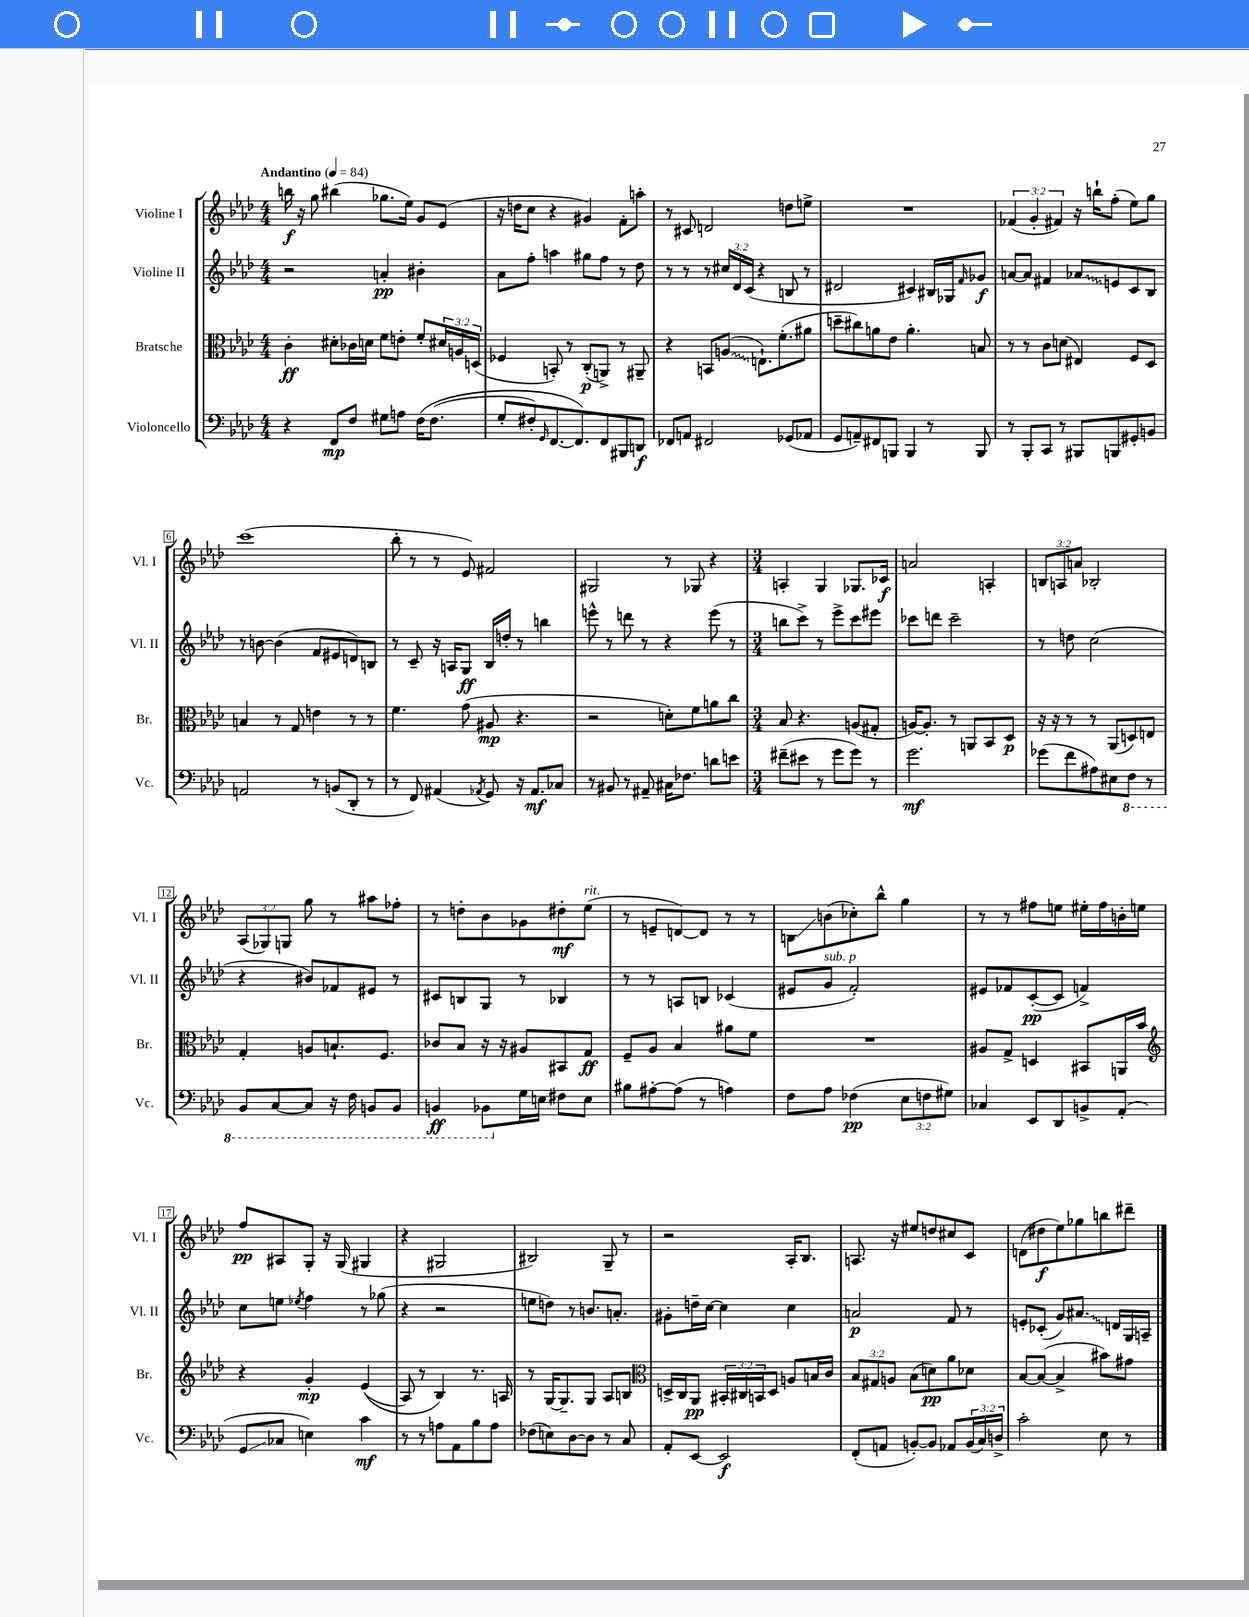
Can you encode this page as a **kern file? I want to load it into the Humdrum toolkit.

**kern	**kern	**kern	**kern
*staff4	*staff3	*staff2	*staff1
*clefF4	*clefC3	*clefG2	*clefG2
*k[b-e-a-d-]	*k[b-e-a-d-]	*k[b-e-a-d-]	*k[b-e-a-d-]
*M4/4	*M4/4	*M4/4	*M4/4
*MM84	*MM84	*MM84	*MM84
4r	4c'	2r	16bb
.	.	.	16r
.	.	.	8gg
8FF	8d#'	.	(4bb#
8F	16c-	.	.
.	16d	.	.
8G#	8f	4a'	8.gg-
8A	8e'	.	.
.	.	.	16ee-)
&(16F	8f'	4b#'	8g
(8.F	.	.	.
.	24d#	.	(8e-
.	24A	.	.
.	(24D	.	.
=	=	=	=
8G'	4F-	8a-	16r
.	.	.	16dd
8F#')	.	8ff'	8cc
16qqGG	.	.	.
[8.FF	8BB')	4aa	4r
.	8r	.	.
8.FF]&)	.	.	.
.	(8C'	8gg#	4g#)
8FF	8AA^)	8ff	.
8BBB#	8r	8r	8f'
8DD	8AA#~	8dd-	8aa'
=	=	=	=
8FF-	4r	8r	8r
8AA	.	8r	8c#
2FF#	8BB	8r	2d
.	(8A	24cc#	.
.	.	24d-	.
.	.	(24c	.
.	8.E`)	4r	.
.	(8.f'	.	.
(8GG-	.	8B	8dd
8AA-	8a#	8r	8ee^
=	=	=	=
8GG	8dd~	2d#	1r
8AA~)	8cc#)	.	.
8FF#	8a	.	.
8BBB	8e-	.	.
4BBB	4.a'	4c#)	.
8r	.	16B#	.
.	.	16G-	.
.	.	16qqf	.
8BBB	8B	8g-	.
=	=	=	=
8r	8r	[8a	(6f-
8BBB-'	8r	8a]	.
.	.	.	6g'
8CC	8c	4f#	.
.	.	.	6f#)
8r	(8d	.	.
8BBB#	4E#)	8a-	16r
.	.	.	16bb`
8BBB	.	8e	(8ff'
8GG#'	8F	8c	8ee-)
8BB	8D-	8B-	8gg
=	=	=	=
2AA	4B	8r	(1ccc
.	.	[8b	.
.	8r	(4b]	.
.	8G	.	.
8r	4e	8f	.
(8BB	.	8e#	.
8DD-'	8r	8d)	.
8r	8r	8B	.
=	=	=	=
8r	4.f	8r	8bb-'
8FF)	.	8c~	8r
(4AA#	.	16r	8r
.	.	16A	.
.	(8g	8G	8e-)
8qAA-	.	.	.
8GG)	8A#	16B-	2f#
.	.	16dd'	.
16r	4.r	8r	.
8.AA-	.	.	.
.	.	4bb	.
8C-	.	.	.
=	=	=	=
8r	2r	8eee^^	2G#
8BB#	.	8r	.
8r	.	8ddd	.
8AA#~	.	8r	.
16C#	8d')	4r	8r
8.F-	.	.	.
.	8f	.	8G-
8d	8a	(8eee	4r
8e	8cc	8r	.
=	=	=	=
*M3/4	*M3/4	*M3/4	*M3/4
(8f#~	8B-	8bb	4A'
8e#	4.r	8ccc^)	.
8r	.	8r	4G
8g	.	8eee-^	.
8g)	(8A	8ccc	8.G-
8r	8G#'	8eee#	.
.	.	.	16c-
=	=	=	=
2.g	[16A)	8ccc-	2a
.	8.A']	.	.
.	.	8ddd	.
.	8r	2ccc-~	.
.	8AA	.	.
.	8BB-	.	4A'
.	8D-	.	.
=	=	=	=
(8g-	16r	8r	12B
.	16r	.	.
.	.	.	12A
8f	8r	8dd	.
.	.	.	12a
8A#)	8r	(2cc	2B-'
8E#	(8AA-	.	.
8FF	8D)	.	.
8r	8E	.	.
=	=	=	=
8BBB-	4G'	4r	(12A-
.	.	.	12G-)
[8CC	.	.	.
.	.	.	12G
8CC]	8A	8b#)	8gg
16r	8.B`	8f-	8r
16FF	.	.	.
8BBB	.	8e#	8aa#
.	8.F	.	.
8BBB	.	8r	8ff-'
=	=	=	=
4BBB	8c-	8c#	8r
.	8B-	8B	8dd'
8BBB-	16r	8G	8b-
.	16r	.	.
16G	8A#	8r	8g-
16E	.	.	.
8F#	8BB#	4B-	8dd#'
8E	8G	.	(8ee-
=	=	=	=
8B#	8F~	8r	8r
[8A#'	8A-	8r	8e~
(8A#]	4B-	8A	[8d)
8r	.	8B	8d]
4A)	8a#	(4c-	8r
.	8f	.	8r
=	=	=	=
8F	2.r	8e#	8B
8A-	.	8g	(8b
(4F-	.	2f')	8cc-')
.	.	.	8bb-^^
12E-	.	.	4gg
12F	.	.	.
12G#)	.	.	.
=	=	=	=
4C-	8A#	8e#	8r
.	8G^	8f-	8r
8EE-	4D	([8c'	8ff#
8DD-	.	8c]	8ee
8BB^	8BB#	4f^)	16ee#'
.	.	.	16ff#
(8AA-'	16AA	.	16b'
.	16b-	.	16ee
=	=	=	=
*	*clefG2	*	*
8GG	4r	8cc	8ff
8C-	.	8ee	8A#
.	.	8qee-	.
4E)	4g'	4ff	8G'
.	.	.	16r
.	.	.	(16G
4c	&((4e-	8r	4G#
.	.	(8gg-	.
=	=	=	=
8r	8A-)	4r	4r
8r	8r	.	.
8A	4B-&)	2r	2G#
8AA-	.	.	.
8B-	8.r	.	.
8A	.	.	.
.	16A	.	.
=	=	=	=
(8F-	8r	8ee	2B#)
8E)	[16G	8dd)	.
.	8.G~]	.	.
[8D-	.	8r	.
8D-]	8G	8.b	.
8r	8A-	.	8G~
.	.	8.a'	.
8C	8B	.	8r
=	=	=	=
*	*clefC3	*	*
8AA-'	16D^	8g#'	2r
.	16C	.	.
[8EE-	8AA-	16dd~	.
.	.	[16cc	.
2EE-]	24BB#'	4cc]	.
.	24C#	.	.
.	24BB	.	.
.	8D	.	.
.	8A	4cc	16A-'
.	.	.	8.B-
.	16B	.	.
.	16c	.	.
=	=	=	=
(8FF'	12B-	2a	8.A
.	12G#	.	.
8AA	.	.	.
.	12A	.	.
.	.	.	16r
[8BB')	(8B-	.	8ee#
8BB]	8d)	.	8dd
8AA-	8a-	8f	8cc#
(24BB	8d-	8r	8c
24C)	.	.	.
24D^	.	.	.
=	=	=	=
2c'	[8B-	8e'	(8d
.	(8B-_	(8c-'	8dd#
.	4B-^]	8g)	8ee-)
.	.	8.a#	8gg-
8E-	8b#)	.	8bb
.	.	16d	.
8r	8g#	16G	8ddd#~
.	.	16A~	.
==	==	==	==
*-	*-	*-	*-
